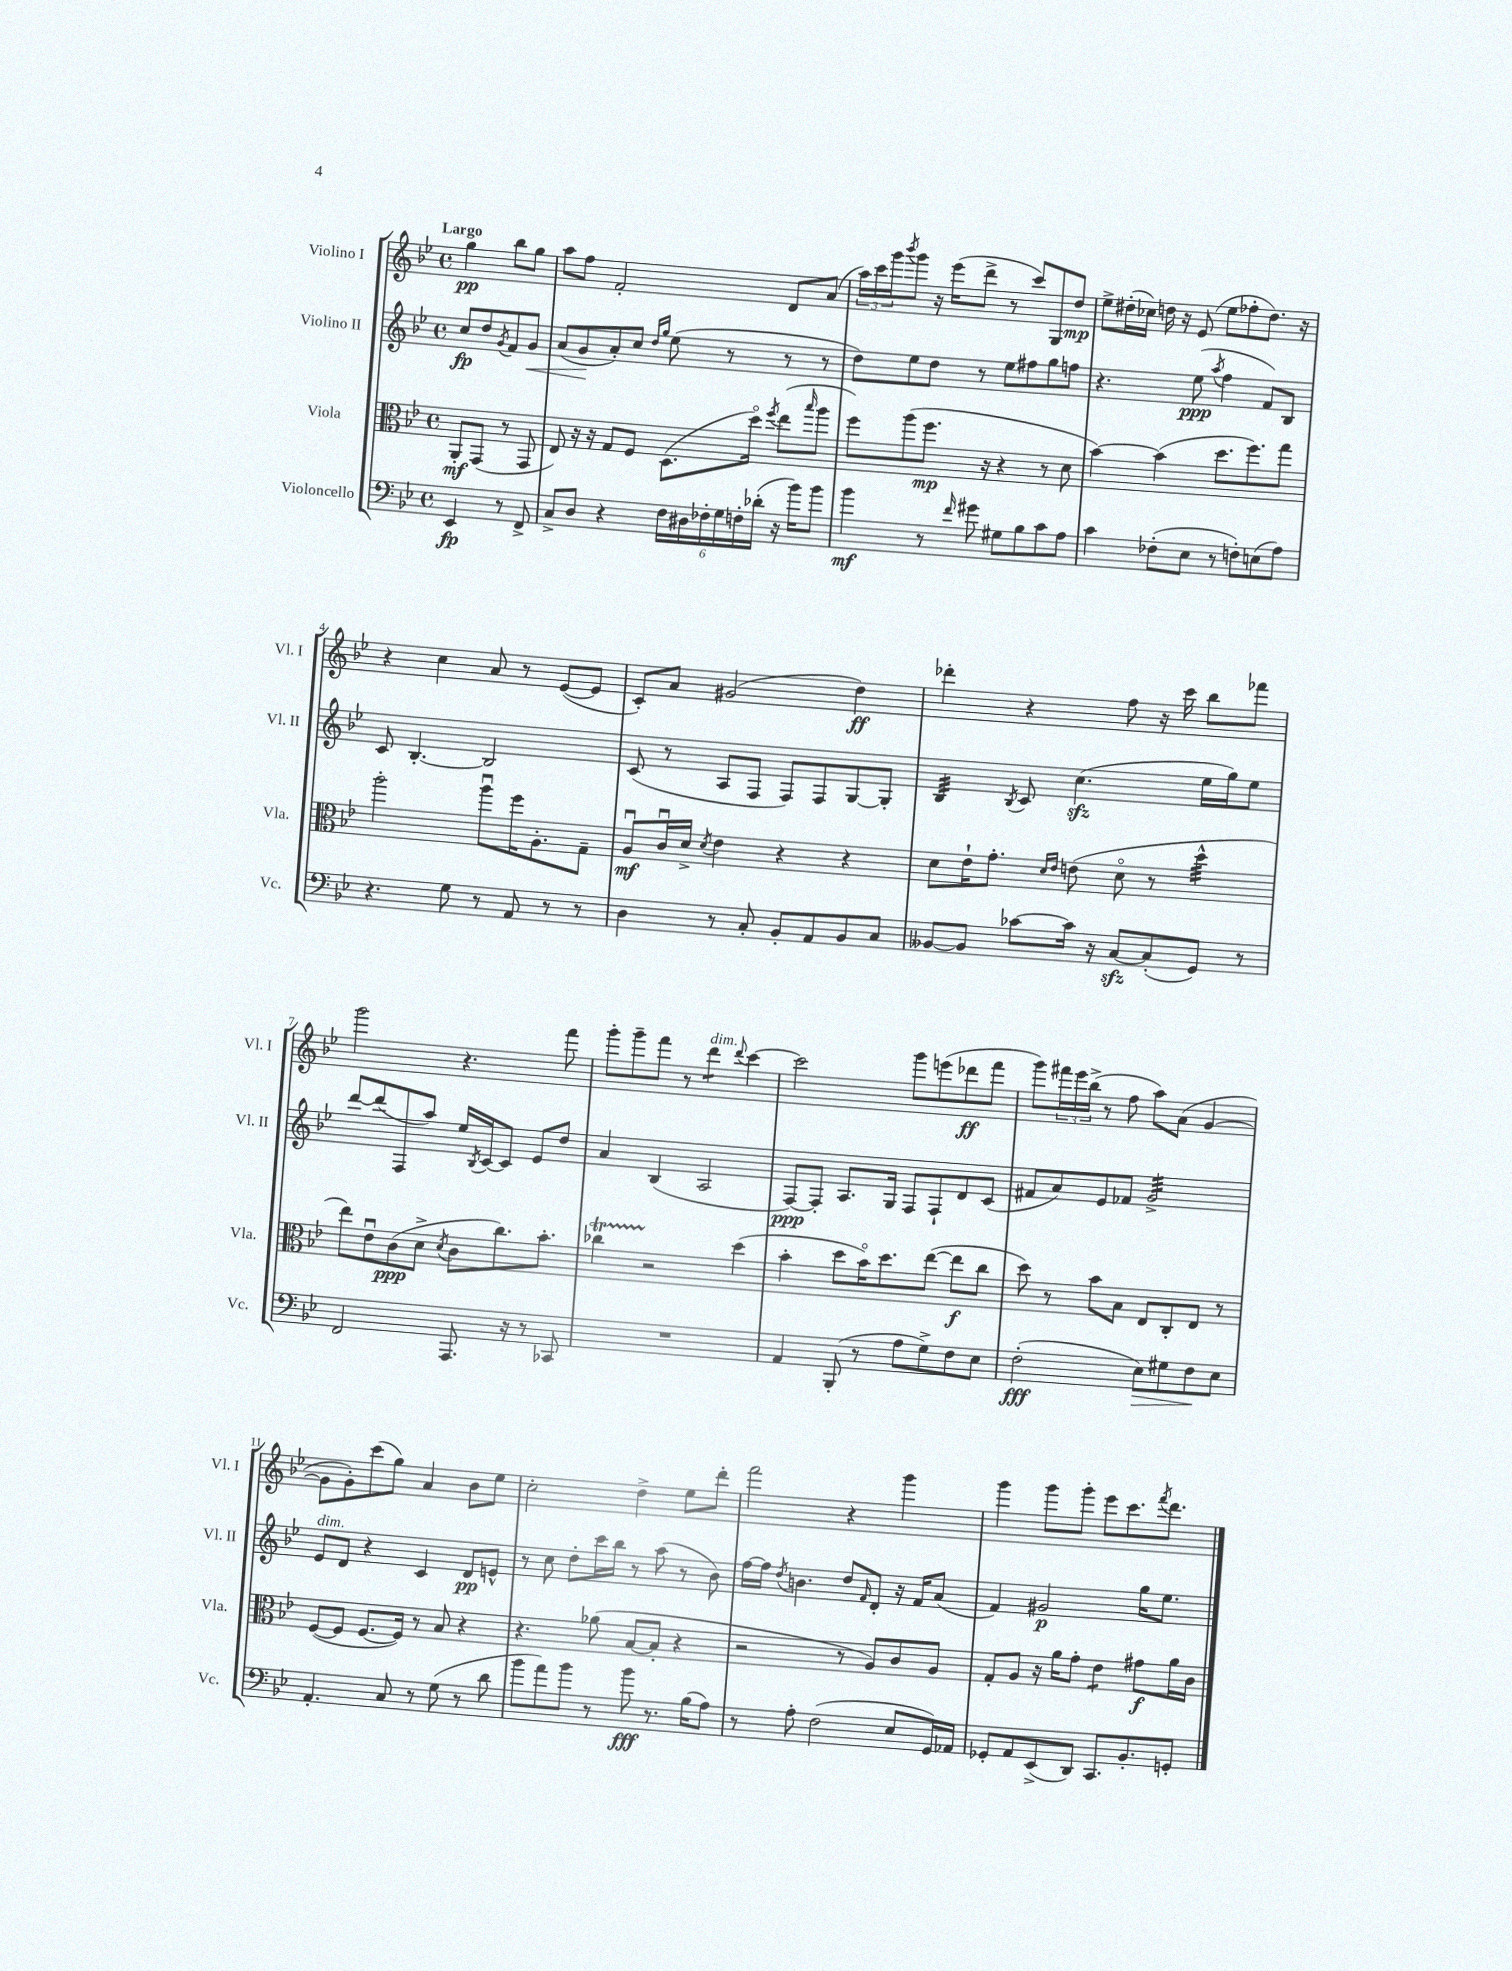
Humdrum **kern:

**kern	**kern	**kern	**kern
*staff4	*staff3	*staff2	*staff1
*clefF4	*clefC3	*clefG2	*clefG2
*k[b-e-]	*k[b-e-]	*k[b-e-]	*k[b-e-]
*M4/4	*M4/4	*M4/4	*M4/4
*met(c)	*met(c)	*met(c)	*met(c)
4EE-/	8AA'/L	8cc/L	4gg\
.	(8GG/J	8dd/	.
.	.	8qg/	.
8r	8r	8f/	8bb-\L
8FF^/	8GG/	8g/J	8gg\J
=	=	=	=
8C^/L	8E-/)	(8a/L	8aa\L
8D/J	16r	8g/	8ff\J
.	16r	.	.
4r	8G/L	8a'/)	2f'/
.	8F/J	8cc/J	.
.	.	16qqdd/LL	.
.	.	16qqgg/JJ	.
24F\LL	(8.D\L	(8ee-\	.
24D#\	.	.	.
24F-'\	.	.	.
24G\	.	8r	.
24F'\	.	.	.
.	16ddo\Jk)	.	.
(24d-'\JJ	.	.	.
.	8qff/	.	.
16r	(8ee-\L	8r	8d/L
16b-\LK)	.	.	.
.	16qqbb-/	.	.
8b-\J	8aa\J	8r	(8a/J
=	=	=	=
4b-\	8ff\L)	8dd\L)	24aa\LL)
.	.	.	24ccc\
.	.	.	24ggg\J
.	.	.	8qbbb-/
.	(8aa\	8ee-\	8ggg\J
8r	8.ff\J	8dd\J	16r
.	.	.	(16eee-\LK
16qqf/	.	.	.
8g#\	.	8r	8ddd^\J
.	16r	.	.
8G#\L	4r	8ee-\L	8r
8B-\	.	8ff#\	8ccc/L)
8c\	8r	8gg\	8G/
8A\J	8d\	8ff\J	8dd/J
=	=	=	=
4c\	[4b-\)	4.r	8ee-^\L
.	.	.	(16dd#'\L
.	.	.	16cc-\JJ)
(8F-'\L	(4b-\]	.	16dd\
.	.	.	16r
8E-\J	.	(8ee-\	(8e-/
.	.	8qaa/	.
8r	8.dd\L	4ff\	8ee-\L
8F'\L)	.	.	8ff-'\
.	8.ff\)	.	.
(8E\	.	8f/L)	8.dd\J)
8A\J)	8gg\J	8B-/J	.
.	.	.	16r
=	=	=	=
4.r	2aa'\	8c/	4r
.	.	[4.B-'/	.
.	.	.	4cc\
8G\	.	.	.
8r	8aau\L	2B-/]	8a/
8AA/	16ff\K	.	8r
.	8.A'\	.	.
8r	.	.	([8e-/L
8r	8G~\J	.	8e-/]J
=	=	=	=
4D\	8Au/L	(8c/	8c'/L)
.	16cu/L	8r	8a/J
.	16d^/JJ	.	.
.	8qd/	.	.
8r	4e-\	8A/L	(2g#/
8C'/	.	8F/J	.
8BB-'/L	4r	8F/L)	.
8AA/	.	8F/	.
8BB-/	4r	[8G/	4dd\)
8C/J	.	8G'/]J	.
=	=	=	=
[8BB--/L	8d\L	4B-/	4ddd-'\
8BB--/]J	16e-`\K	.	.
.	8.g'\J	.	.
.	.	8qB-/	.
[8c-\L	.	8c/	4r
.	16qqd/LL	.	.
.	16qqe-/JJ	.	.
16c-\]Jk	(8e\	(4.cc\	.
16r	.	.	.
[8C/L	8do\	.	8ff\
(8C'/]	8r	.	16r
.	.	.	16ccc\
8GG/J)	4dd^^\	16ee-\LL	8bb-\L
.	.	16gg\J)	.
8r	.	8ee-\J	8fff-\J
=	=	=	=
2FF/	8ee-\L)	[8ddd/L	2ggg\
.	8e-u\	(8ddd/]	.
.	(8c\	8F/	.
.	8d^\J	8aa/J)	.
.	8qd/	.	.
8.AAA/	8c\L	16ee-/LL	4.r
.	.	8qB-/	.
.	.	[16c/J	.
.	8.cc\)	8c/]J	.
16r	.	.	.
8r	.	8e-/L	.
.	8.b-'\J	.	.
8CC-/	.	8dd/J	8fff\
=	=	=	=
1r	4cc-\	4a/	8ggg'\L
.	.	.	8ggg~\
.	2r	(4B-/	8fff\J
.	.	.	8r
.	.	2A/	4ddd\
.	.	.	8qqddd/
.	(4dd\	.	[4ccc\
=	=	=	=
4AA/	4b-'\	[8F/L)	2ccc\]
.	.	8F'/]J	.
(8BBB-'/	8dd\L	8.A/L	.
8r	16b-o\K)	.	.
.	8.dd\	16G/Jk	.
8A\L	.	8F/L	8ggg\L
8G^\)	([8ee-\J	8F`/	(8eee\
8F\	8ee-\]L	8d/	8ddd-\
8E-\J	8cc\J	(8c/J	8fff\J
=	=	=	=
(2F'\	8dd\)	8f#/L	8ggg\L)
.	8r	8a/)	24fff#\L
.	.	.	24eee-\
.	.	.	(24bb-^\JJ
.	8b-\L	8e-/	8r
.	8B-\J	8f-/J	8ff\
8E-\L)	8E-/L	2g^/	8aa\L)
8G#\	8C'/	.	(8a\J
8F\	8E-/J	.	[4g/
8E-\J	8r	.	.
=	=	=	=
4.AA'/	([8F/L	8e-/L	8g\]L
.	8F/]J	8d/J	8g'\)
.	[8.F/L	4r	(8ccc\
8C/	.	.	8gg\J)
.	16F/]Jk)	.	.
8r	8r	4c/	4a/
(8G\	8B-/	.	.
8r	4r	8d/L	8b-\L
8d\	.	8e^^/J	8ee-\J
=	=	=	=
8b-\L	4.r	8r	2cc'\
8a\)	.	8cc\	.
8b-\J	.	8dd'\L	.
8r	(8a-\	16ccc\L	.
.	.	16bb-\JJ	.
8b-\	[8B-/L	8r	4dd^\
8.r	8B-'/]J	(8aa\	.
.	4r	8r	8ee-\L
(16B-\LK	.	.	.
8A\J)	.	8b-\)	8ddd'\J
=	=	=	=
8r	2r	[16ff\LL	2fff\
.	.	16ff\]JJ	.
.	.	8qdd/	.
8A'\	.	4.b\	.
(2F\	.	.	.
.	8r	8dd/L	4r
.	.	16qqf/	.
.	8A/L)	8d'/J	.
8E-/L	8c/	16r	4ggg\
.	.	16f/LK	.
16GG/L)	8A/J	(8a/J	.
16AA-/JJ	.	.	.
=	=	=	=
8GG-'/L	8G'/L	4f/)	4ggg\
8AA/	8A/J	.	.
(8EE-^/	16r	2g#/	8ggg\L
.	16a\LK	.	.
8DD/J)	8g'\J	.	8ggg'\J
8.CC/L	4e-\	.	8eee-\L
.	.	.	8.ccc\
8.BB-'/	.	.	.
.	8g#\L	16gg\LK	.
.	.	.	8qfff/
.	.	8.ee-\J	8.ddd\J
8GG'/J	16a\L	.	.
.	16c\JJ	.	.
==	==	==	==
*-	*-	*-	*-
